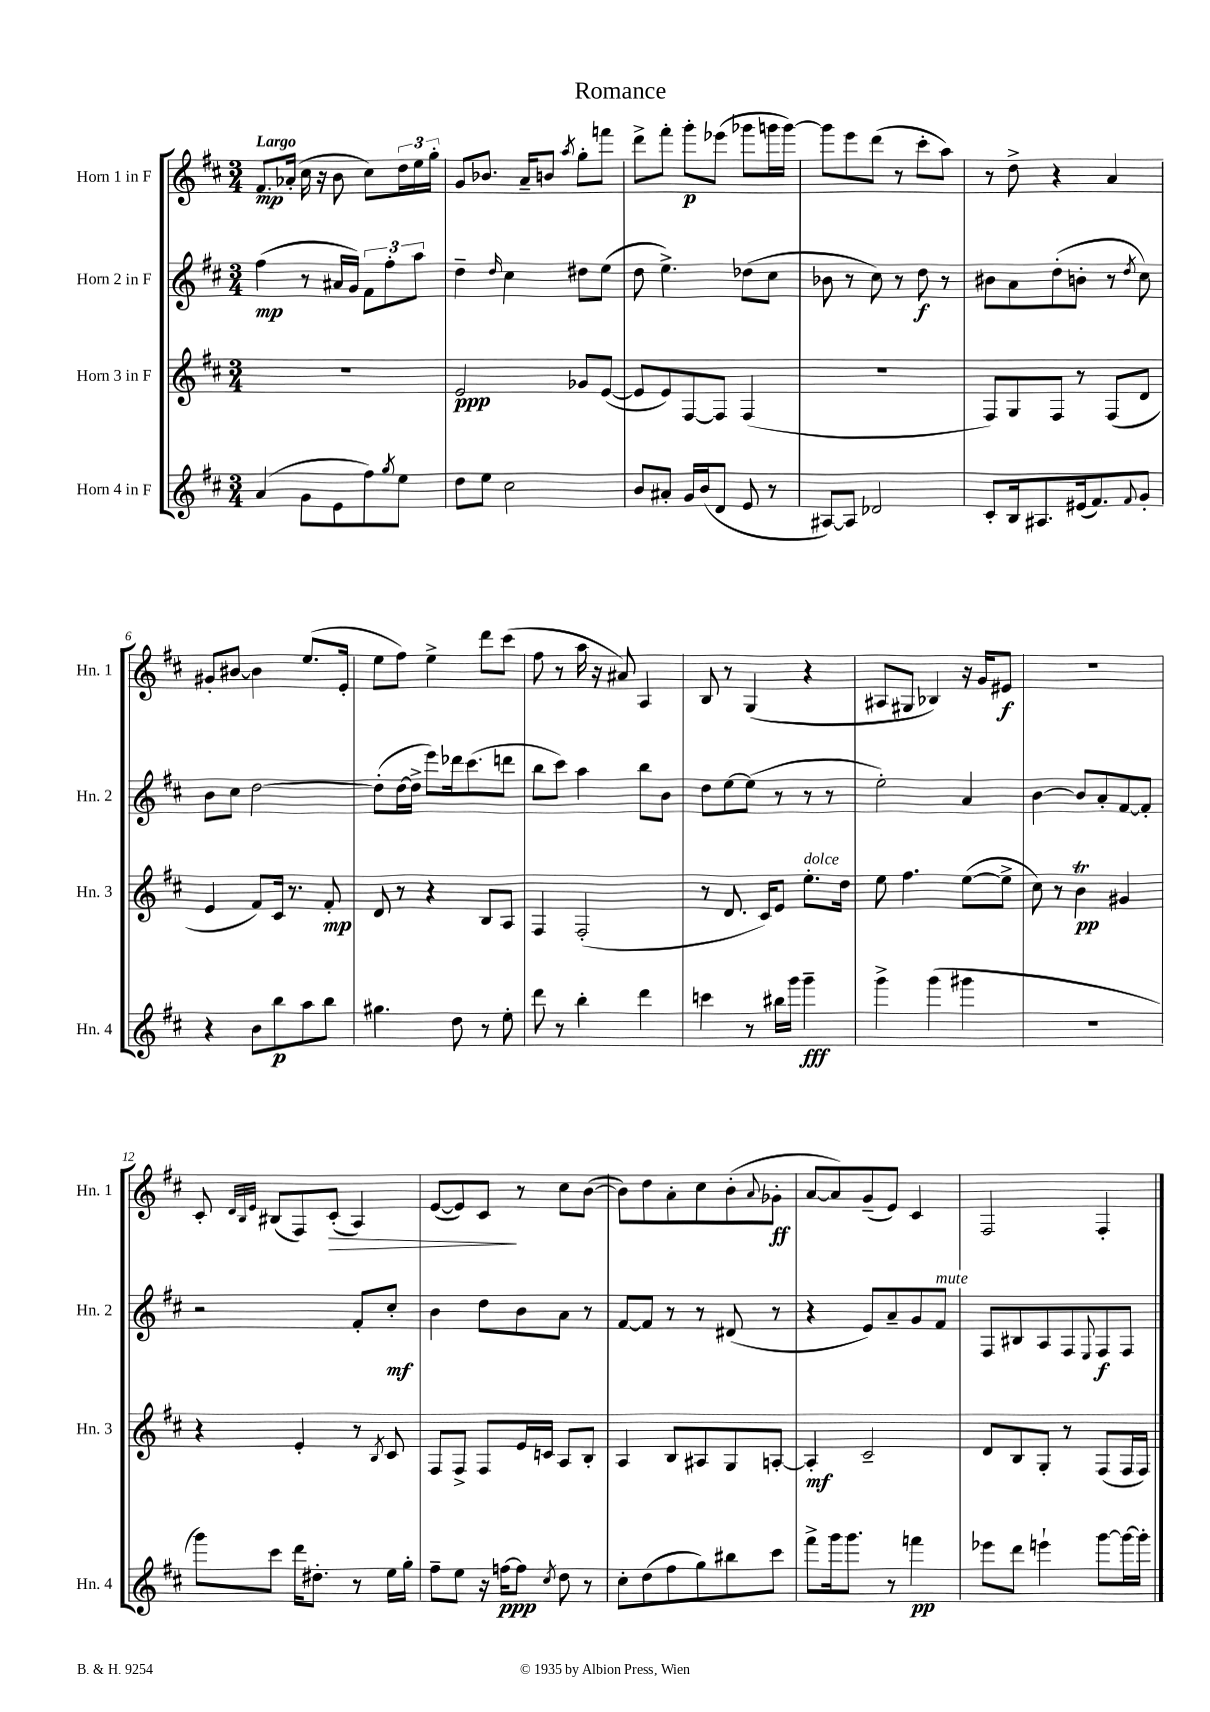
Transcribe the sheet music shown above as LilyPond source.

\header { title = "Romance" }
<<
\new StaffGroup <<
\new Staff = "s0" \with { instrumentName = "Horn 1 in F" shortInstrumentName = "Hn. 1" } {
    \clef treble \key d \major \numericTimeSignature \time 3/4 \tempo "Largo"
    fis'8.\mp aes'16-.( cis''16 r16 b'8 cis''8) \tuplet 3/2 { d''16 e''16 g''16-. } |
    g'8 bes'8. a'16-- b'8 \acciaccatura { a''8 } g''8-. f'''8 |
    d'''8-> fis'''8-. g'''8-.\p ees'''8( ges'''8 g'''16 g'''16~) |
    g'''8 e'''8 d'''8( r8 cis'''8-. a''8) |
    r8 d''8-> r4 a'4 |
    gis'8-. bis'8~ bis'4 e''8.( e'16-. |
    e''8 fis''8) e''4-> d'''8 cis'''8( |
    fis''8 r8 a''16 r16 ais'8) a4 |
    b8 r8 g4( r4 |
    ais8 gis8 bes4) r16 g'16 eis'8\f |
    R2. |
    cis'8-. \grace { d'32 b32 e'32 } bis8( fis8) cis'8-.\>( a4) |
    e'8~( e'8) cis'8\! r8 cis''8 b'8~( |
    b'8) d''8 a'8-. cis''8 b'8-.( \appoggiatura { a'8 } ges'8-.\ff |
    a'8~ a'8) g'8--( e'8) cis'4 |
    fis2 fis4-. \bar "|." |
}
\new Staff = "s1" \with { instrumentName = "Horn 2 in F" shortInstrumentName = "Hn. 2" } {
    \clef treble \key d \major \numericTimeSignature \time 3/4
    fis''4\mp( r8 ais'16 g'16) \tuplet 3/2 { fis'8 fis''8-. a''8 } |
    d''4-- \grace { d''16 } cis''4 dis''8 e''8( |
    d''8 e''4.->) des''8( cis''8 |
    bes'8 r8 cis''8) r8 d''8\f r8 |
    bis'8 a'8 d''8-.( b'8-. r8 \acciaccatura { d''8 } cis''8) |
    b'8 cis''8 d''2~ |
    d''8-.( d''16~ d''16-> e'''8) des'''16 cis'''8.( d'''8 |
    b''8 cis'''8) a''4 b''8 b'8 |
    d''8 e''8~ e''8( r8 r8 r8 |
    e''2-.) a'4 |
    b'4~ b'8 a'8-. fis'8~ fis'8-. |
    r2 fis'8-. cis''8-.\mf |
    b'4 d''8 b'8 a'8 r8 |
    fis'8~ fis'8 r8 r8 dis'8( r8 |
    r4 e'8) a'8-- g'8 fis'8^\markup { \italic "mute" } |
    fis8 bis8 a8 fis8 \appoggiatura { e8 } fis8\f fis8 \bar "|." |
}
\new Staff = "s2" \with { instrumentName = "Horn 3 in F" shortInstrumentName = "Hn. 3" } {
    \clef treble \key d \major \numericTimeSignature \time 3/4
    R2. |
    e'2\ppp ges'8 e'8~( |
    e'8 e'8) fis8~ fis8 fis4( |
    R2. |
    fis8) g8 fis8 r8 fis8( d'8 |
    e'4 fis'8) cis'16 r8. fis'8-.\mp |
    d'8 r8 r4 b8 a8 |
    fis4 fis2-.( |
    r8 d'8. cis'16) e'8 e''8.-.^\markup { \italic "dolce" } d''16 |
    e''8 fis''4. e''8~( e''8-> |
    cis''8) r8 b'4\trill\pp gis'4 |
    r4 e'4-. r8 \acciaccatura { b8 } cis'8 |
    fis8 fis8-> fis8 e'16 c'16 a8 b8-. |
    a4 b8 ais8 g8 a8~-. |
    a4-.\mf cis'2-- |
    d'8 b8 g8-. r8 fis8( fis16 fis16) \bar "|." |
}
\new Staff = "s3" \with { instrumentName = "Horn 4 in F" shortInstrumentName = "Hn. 4" } {
    \clef treble \key d \major \numericTimeSignature \time 3/4
    a'4( g'8 e'8 fis''8) \acciaccatura { g''8 } e''8 |
    d''8 e''8 cis''2 |
    b'8 ais'8-. g'16 b'16( d'8 e'8 r8 |
    ais8~) ais8 des'2 |
    cis'8-. b16 ais8. eis'16( fis'8.) \appoggiatura { fis'8 } g'8-. |
    r4 b'8 b''8\p a''8 b''8 |
    gis''4. d''8 r8 e''8-. |
    d'''8 r8 b''4-. d'''4 |
    c'''4 r8 bis''16 g'''16 g'''4--\fff |
    g'''4-> g'''4( gis'''4 |
    R2. |
    g'''8) cis'''8 d'''16 dis''8.-. r8 e''16 g''16-. |
    fis''8-- e''8 r16 f''16~\ppp f''8 \acciaccatura { cis''8 } d''8 r8 |
    cis''8-. d''8( fis''8 g''8) bis''8 cis'''8 |
    fis'''8-> g'''16 g'''8. r8 f'''4\pp |
    ees'''8 d'''8 e'''4-! g'''8~ g'''16~ g'''16-. \bar "|." |
}
>>
>>
